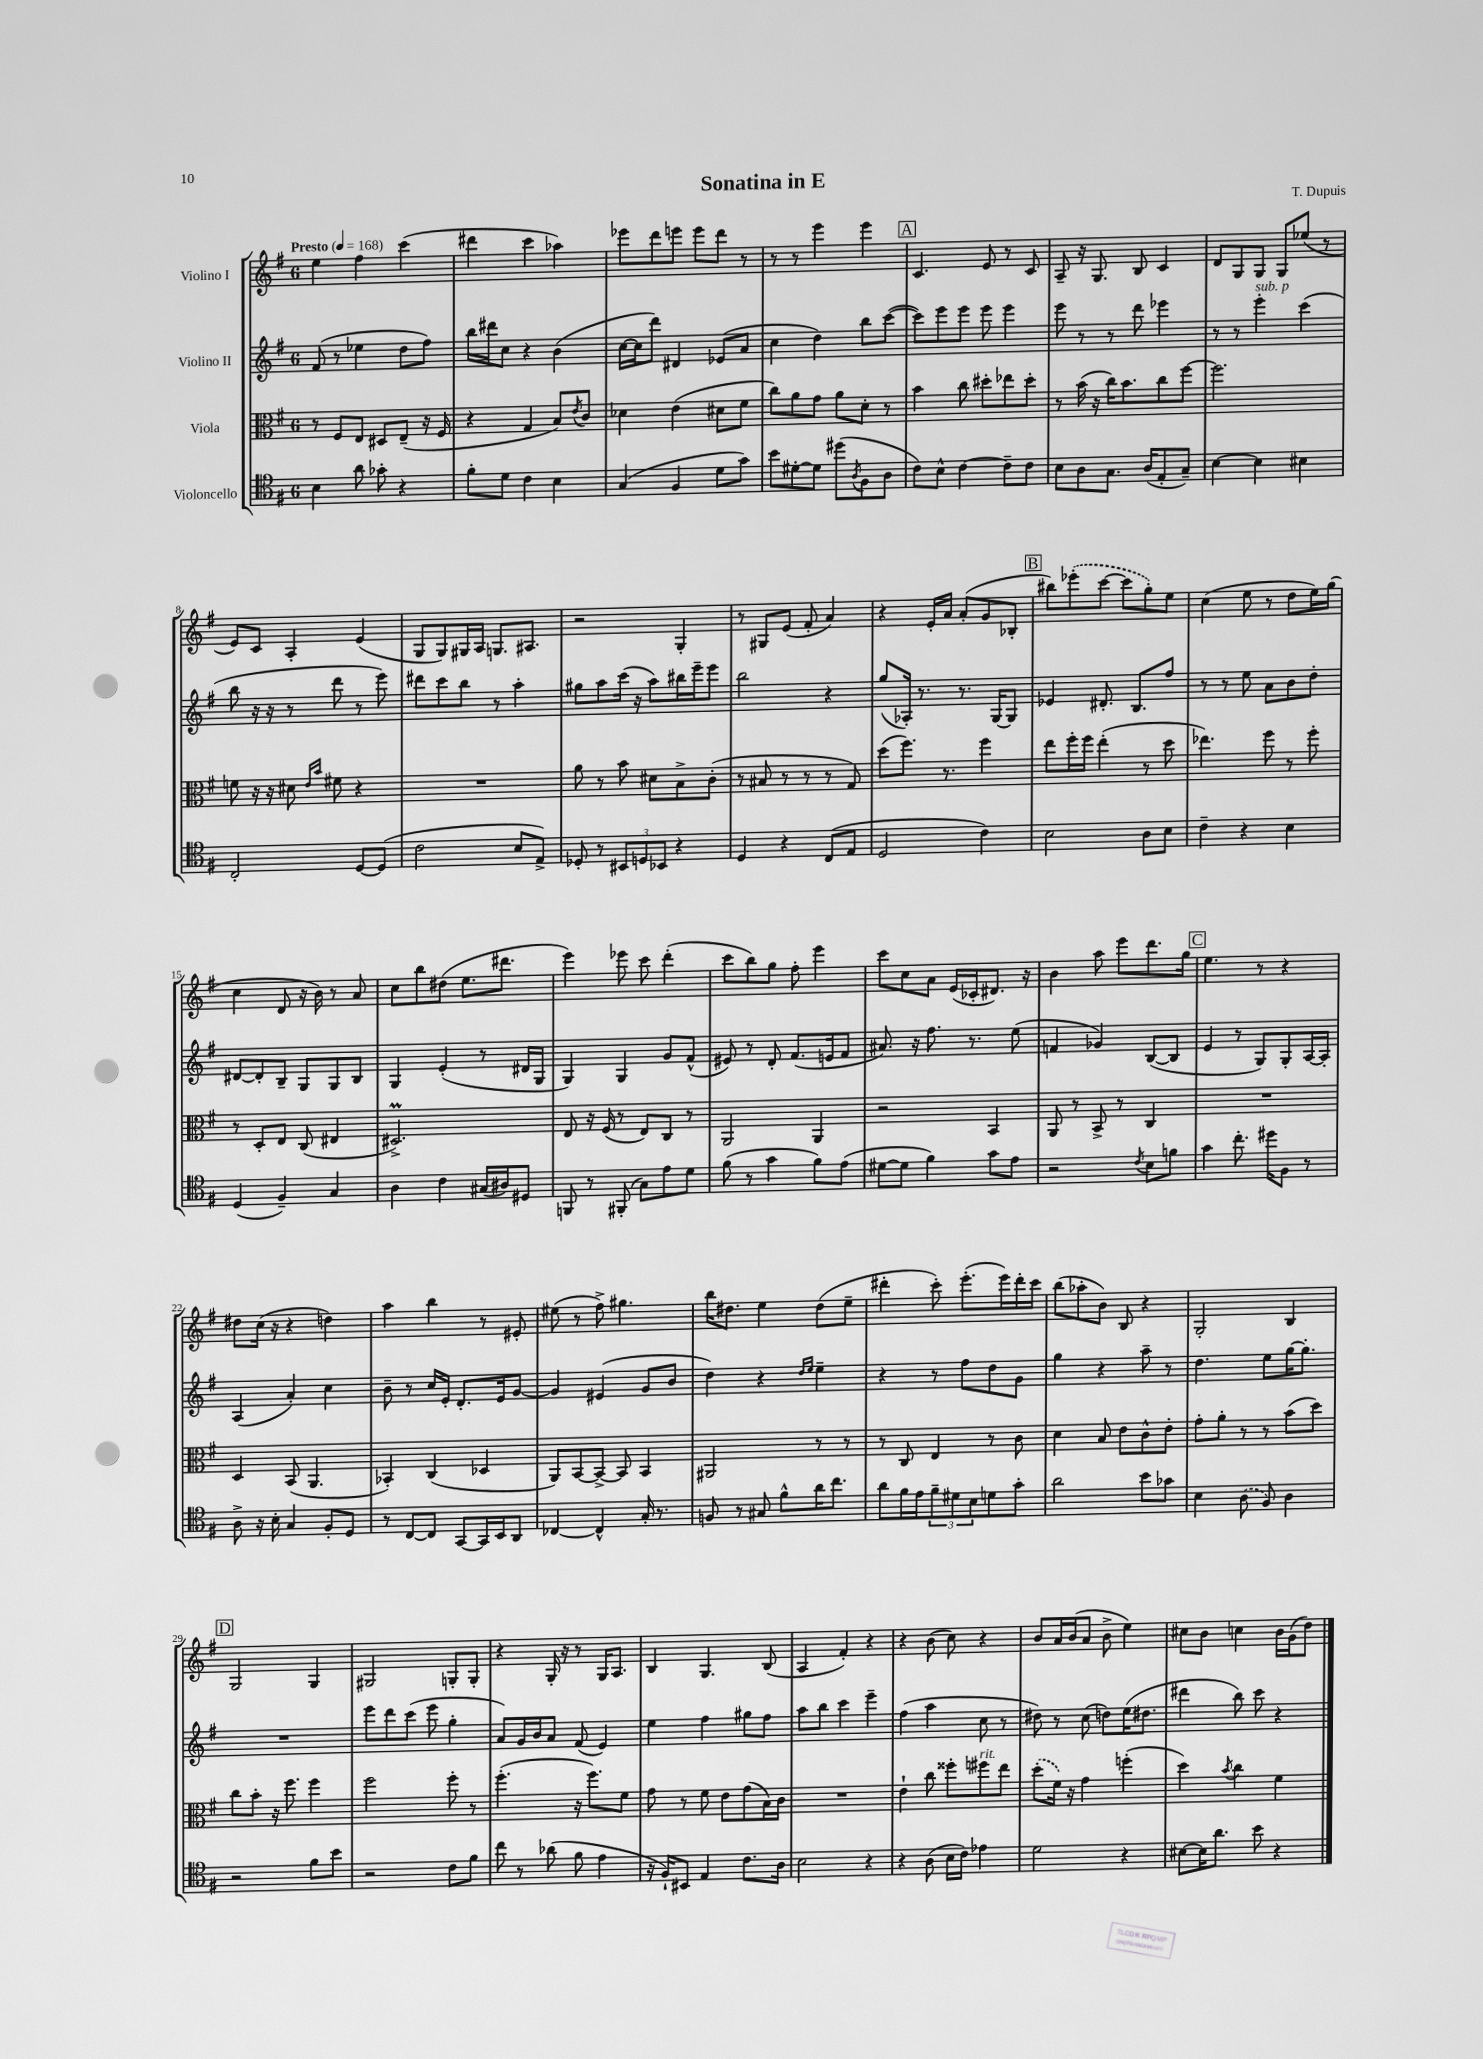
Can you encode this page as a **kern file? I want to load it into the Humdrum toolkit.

**kern	**kern	**kern	**kern
*part4	*part3	*part2	*part1
*staff4	*staff3	*staff2	*staff1
*I"Violoncello	*I"Viola	*I"Violino II	*I"Violino I
*clefC4	*clefC3	*clefG2	*clefG2
*k[f#]	*k[f#]	*k[f#]	*k[f#]
*M6/8	*M6/8	*M6/8	*M6/8
*MM168	*MM168	*MM168	*MM168
=1	=1	=1	=1
!	!	!	!LO:TX:a:B:t=Presto
4B\	8r	(8f#/	4ee\
.	8F#/L	8r	.
8a\	8E/J	4ee-X\	4ff#\
8g-X'\	8D#X/L	.	.
4r	(8E~/J	8dd\L	(4ccc\
.	16r	8ff#\J)	.
.	16F#/	.	.
=2	=2	=2	=2
8f#'\L	4r	16bb\LL	4ddd#X\
.	.	16ddd#X\J	.
8d\J	.	8cc\J	.
4c\	4G/	4r	4ccc\
4B\	8B/L)	(4b\	4aa-X\)
.	8qe/	.	.
.	8c/J	.	.
=3	=3	=3	=3
(4G/	4d-X\	[16cc\LL	8eee-X\L
.	.	16cc\J]	.
.	.	8ddd\J)	8ddd\
4F#/	(4e\	4d#X/	8eeen\J
.	.	.	8eee\L
8d\L	8d#X\L	(8e-X/L	8ddd\J
8g\J)	8f#\J	8a/J	8r
=4	=4	=4	=4
8b\L	8cc\L)	4cc\	8r
[8d#X'\	8a\	.	8r
8d#\J]	8g\J	4dd\)	4eee\
(8dd#X\L	8a\L	.	.
8qA/	.	.	.
8F#\	8d'\J	8bb\L	4eee\
8A\J	8r	([8ccc\J	.
!!LO:REH:place=s1:t=A
=5	=5	=5	=5
8c\L)	4b\	8ccc\L])	4.c/
8B^^\J	.	8eee\	.
[4c\	8cc\	8eee\J	.
.	8dd#X'\L	8eee\	8e/
8c~\L]	8ee-X\	4eee\	8r
8c\J	8dd#'\J	.	8c/
=6	=6	=6	=6
8B\L	8r	8eee\	8A~/
8A\	(16b\	8r	16r
.	16r	.	8.G/
8.G\J	16cc\KL)	8r	.
.	8.b\	.	.
.	.	8ddd\	8B/
(16A/KL	.	.	.
8E'/	8cc\	4eee-X\	4c/
8G~/J)	[8ff#\J	.	.
=7	=7	=7	=7
[4B\	2.ff#\]	8r	8d/L
.	.	8r	8G/
!	!	!LO:TX:a:i:t=sub. p	!
4B\]	.	4eee'\	8G/J
.	.	.	8G/L
4B#X\	.	(4ccc\	(8ee-X/J
.	.	.	8r
!!LO:LB:g=z
=8	=8	=8	=8
2C'/	8fn\	8bb\	8e/L)
.	16r	16r	8c/J
.	16r	16r	.
.	8d#X\	8r	4A'/
.	16qqe/LL	.	.
.	16qqb/JJ	.	.
.	8f#X\	8ddd\	.
[8D/L	4r	8r	(4e/
(8D/J]	.	8eee\)	.
=9	=9	=9	=9
2c\	2.r	8ddd#X\L	8G/L
.	.	8ccc\	8G/)
.	.	8bb\J	16G#X/L
.	.	.	16A/JJ
.	.	8r	8.Gn/L
8B/L	.	4aa'\	.
.	.	.	8.A#X/J
8E^/J)	.	.	.
=10	=10	=10	=10
8D-X'/	8a\	8gg#X\L	2r
8r	8r	8aa\	.
12BB#X/L	8b\	(16ccc\Jk	.
.	.	16r	.
12Dn/	.	.	.
.	8d#X\L	8aa\L)	.
12BB-X/J	.	.	.
4r	8B^\	16bb#X\L	4G'/
.	.	16eee~\J	.
.	(8c'\J	8eee\J	.
=11	=11	=11	=11
4D/	8r	2bb\	8r
.	8B#X/	.	8G#X/L
4r	8r	.	(8e/J
.	8r	.	8f#'/
(8C/L	8r	4r	4a/)
8E/J	8G/)	.	.
=12	=12	=12	=12
2D/	(8dd\L	(8gg/L	4r
.	8.ff#\J)	16A-X'/Jk)	.
.	.	8.r	.
.	.	.	16e'/LL
.	8.r	.	16a/JJ
.	.	8.r	(8a'/L
4c\)	4ff#\	.	8g/
.	.	[16G/KL	.
.	.	8G/J]	8B-X'/J
!!LO:REH:place=s1:t=B
=13	=13	=13	=13
2B\	8ee\L	4e-X/	8bb#X\L)
.	16ff#'\L	.	(8eee-X'\
.	16ff#\JJ	.	.
.	(4ee'\	8.d#X'/	[8ccc\J
.	.	.	8ccc\L]
.	.	8.B/L	.
8A\L	8r	.	8gg'\)
8B\J	8dd\	8ff#/J	8ee\J
=14	=14	=14	=14
4c~\	4.ee-X\)	8r	(4cc\
.	.	8r	.
4r	.	8ee\	8ee\
.	8ff#\	8a\L	8r
4B\	8r	8b\	8dd\L
.	8ff#'\	8dd'\J	16ee\L)
.	.	.	(16gg\JJ
!!LO:LB:g=z
=15	=15	=15	=15
(4D/	8r	[8d#X/L	4cc\
.	8D'/L	8d#'/]	.
4F#~/)	8E/J	8B~/J	8d/
.	(8C/	8G/L	16r
.	.	.	16b\)
4G/	4E#X/	8G/	8r
.	.	8B/J	8a/
=16	=16	=16	=16
4A\	2.D#Xm^/)	4G/	8cc\L
.	.	.	8bb\
4c\	.	(4e'/	(8dd#X\J
.	.	.	8.ee\L
(16G#X/LL	.	8r	.
16A#X/J)	.	.	8.ddd#X\J
8D#X/J	.	16d#X/LL	.
.	.	16G/JJ	.
=17	=17	=17	=17
8FFn/	8E/	4G/)	4eee\)
8r	16r	.	.
.	(16F#/	.	.
(8FF#X'/	8r	4G/	8eee-X\
8G\L)	8E/L)	.	8ccc\
8e\	8C/J	8g/L	(4ddd'\
8d\J	8r	(8f#^^/J	.
=18	=18	=18	=18
(8f#\	2AA/	8e#X/)	8ccc\L
8r	.	8r	8bb\)
4g\	.	8d'/	8gg\J
.	.	(8.f#/L	8ff#'\
8f#\L)	4AA/	.	4eee\
.	.	16en/k	.
(8e\J	.	8f#/J	.
=19	=19	=19	=19
[8d#X\L	2r	8.a#X/)	8ccc\L
8d#\J]	.	.	8cc\
.	.	16r	.
4f#\)	.	8.ff#\	8a\J
.	.	.	(16e/LL
.	.	8.r	16c-X'/J
8g\L	4BB/	.	8.d#X/J)
8e\J	.	(8ee\	.
.	.	.	16r
=20	=20	=20	=20
2r	8AA/	4fn/	4b\
.	8r	.	.
.	8BB^/	4g-X/)	8aa\
.	8r	.	8eee\L
8qc/	.	.	.
8B\L	4C/	([8B/L	8.ddd\
8fn\J	.	8B/J]	.
.	.	.	16gg\Jk
!!LO:REH:place=s1:t=C
=21	=21	=21	=21
4g\	2.r	4e/	4.ee\
8.cc'\	.	8r	.
.	.	8G/L)	8r
16dd#X\KL	.	.	.
8F#\J	.	8G'/	4r
8r	.	[16A/L	.
.	.	16A'/JJ]	.
!!LO:LB:g=z
=22	=22	=22	=22
8A^\	4D/	(4A/	8dd#X\L
16r	.	.	(16cc\Jk
16B'\	.	.	16r
4G/	(8BB/	4a'/)	4r
.	4.AA/	.	.
8F#'/L	.	4cc\	4ddn\)
8D/J	.	.	.
=23	=23	=23	=23
8r	4BB-X'/)	8b~\	4aa\
[8C/L	.	8r	.
8C/J]	(4C/	16cc/LL	4bb\
.	.	16e'/JJ	.
[8GG/L	.	8.d'/L	.
16GG/L]	4D-X/	.	8r
16BB/J	.	16e/k	.
8AA/J	.	[8g/J	8e#X'/
=24	=24	=24	=24
[4C-X/	8AA/L)	4g/]	(8ee#X\
.	[8BB/	.	8r
4C-^^/]	8BB^/J_	(4e#X/	8ff#^\)
.	8BB/]	.	4.gg#X\
16G'/	4BB/	8g/L	.
8.r	.	.	.
.	.	8b/J	.
=25	=25	=25	=25
8Fn/	2AA#X/	4dd\)	16bb\KL
.	.	.	8.dd#X\J
8r	.	.	.
8G#X/	.	4r	4ee\
8f#^^\L	.	.	.
.	.	16qqdd/LL	.
.	.	16qqee/JJ	.
16a\K	8r	4ee~\	(8dd#\L
8.cc\J	.	.	.
.	8r	.	8ee~\J
=26	=26	=26	=26
8a\L	8r	4r	4ddd#X'\
16f#\L	8C/	.	.
16e\J	.	.	.
12f#~\	4E/	8r	8ccc'\)
12d#X\	.	.	.
.	.	8ff#\L	(8.eee'\L
12B\	.	.	.
8dn\	8r	8dd\	.
.	.	.	16eee\L)
8g'\J	8c\	8g\J	16ddd#'\
.	.	.	16ccc\JJ
=27	=27	=27	=27
2a\	4d\	4gg\	(8bb\L
.	.	.	8aa-X'\
.	8B/	4r	8b\J)
.	8e\L	.	8B/
8b\L	8c^^\	8aa~\	4r
8g-X\J	8e'\J	8r	.
=28	=28	=28	=28
4B\	8g'\L	4.dd\	2G'/
.	8a'\J	.	.
(8A\	8r	.	.
8F#/)	8r	8ee\L	.
4A\	(8b\L	[16gg\K	4B/
.	.	8.gg'\J]	.
.	8dd\J)	.	.
!!LO:LB:g=z
!!LO:REH:place=s1:t=D
=29	=29	=29	=29
2r	8cc\L	2.r	2G/
.	8b'\J	.	.
.	16r	.	.
.	8.ff#\	.	.
8f#\L	4ff#\	.	4G/
8b\J	.	.	.
=30	=30	=30	=30
2r	2ff#\	8eee\L	2G#X/
.	.	8ddd\	.
.	.	(8ccc\J	.
.	.	8eee\	.
8c\L	8ff#'\	4gg'\	8Gn'/L
8f#\J	8r	.	8G'/J
=31	=31	=31	=31
8cc\	(4.ff#'\	8a/L)	4r
8r	.	16g/L	.
.	.	16b/J	.
(8a-X\	.	8a/J	16G'/
.	.	.	16r
8f#\	16r	(8f#/	8r
.	8.ff#\L)	.	.
4e\	.	4e/)	16G/KL
.	.	.	8.A/J
.	8f#\J	.	.
=32	=32	=32	=32
16r	8g\	4ee\	4B/
16F#`/KL)	.	.	.
8BB#X/J	8r	.	.
4E/	8f#\	4ff#\	4.G/
.	8e\L	.	.
8.c\L	(8g\	8gg#X\L	.
.	16B\L)	8ff#\J	(8B/
16A\Jk	16c\JJ	.	.
=33	=33	=33	=33
2B\	2.r	8aa\L	4A/
.	.	8bb\J	.
.	.	4ccc\	4f#'/)
4r	.	4eee~\	4r
=34	=34	=34	=34
4r	4e`\	(4ff#\	4r
(8A\	8cc\	4aa\	(8b\
16B\LL	8ff##X'\L	.	8cc\)
16c\JJ)	.	.	.
!	!LO:TX:a:i:t=rit.	!	!
4e-X\	8ff#X\	8cc\	4r
.	8ee\J	8r	.
=35	=35	=35	=35
2d\	(8dd'\L	8dd#X\)	8b/L
.	16f#\Jk)	8r	16a/L
.	16r	.	(16b/J
.	4g\	(8cc\	8a/J
.	.	8ddn\L)	8b^\
4r	(4ffn'\	(16ee\K	4ee\)
.	.	8.dd#X\J	.
=36	=36	=36	=36
[8B#X\L	4dd\)	4ddd#X\	8cc#X\L
16B#\K]	.	.	8b\J
8.a\J	.	.	.
.	8qb/	.	.
.	4cc\	8bb\)	4ccn\
8b\	.	8ccc\	.
4r	4f#\	4r	16b\LL
.	.	.	(16g\J
.	.	.	8dd\J)
==	==	==	==
*-	*-	*-	*-
